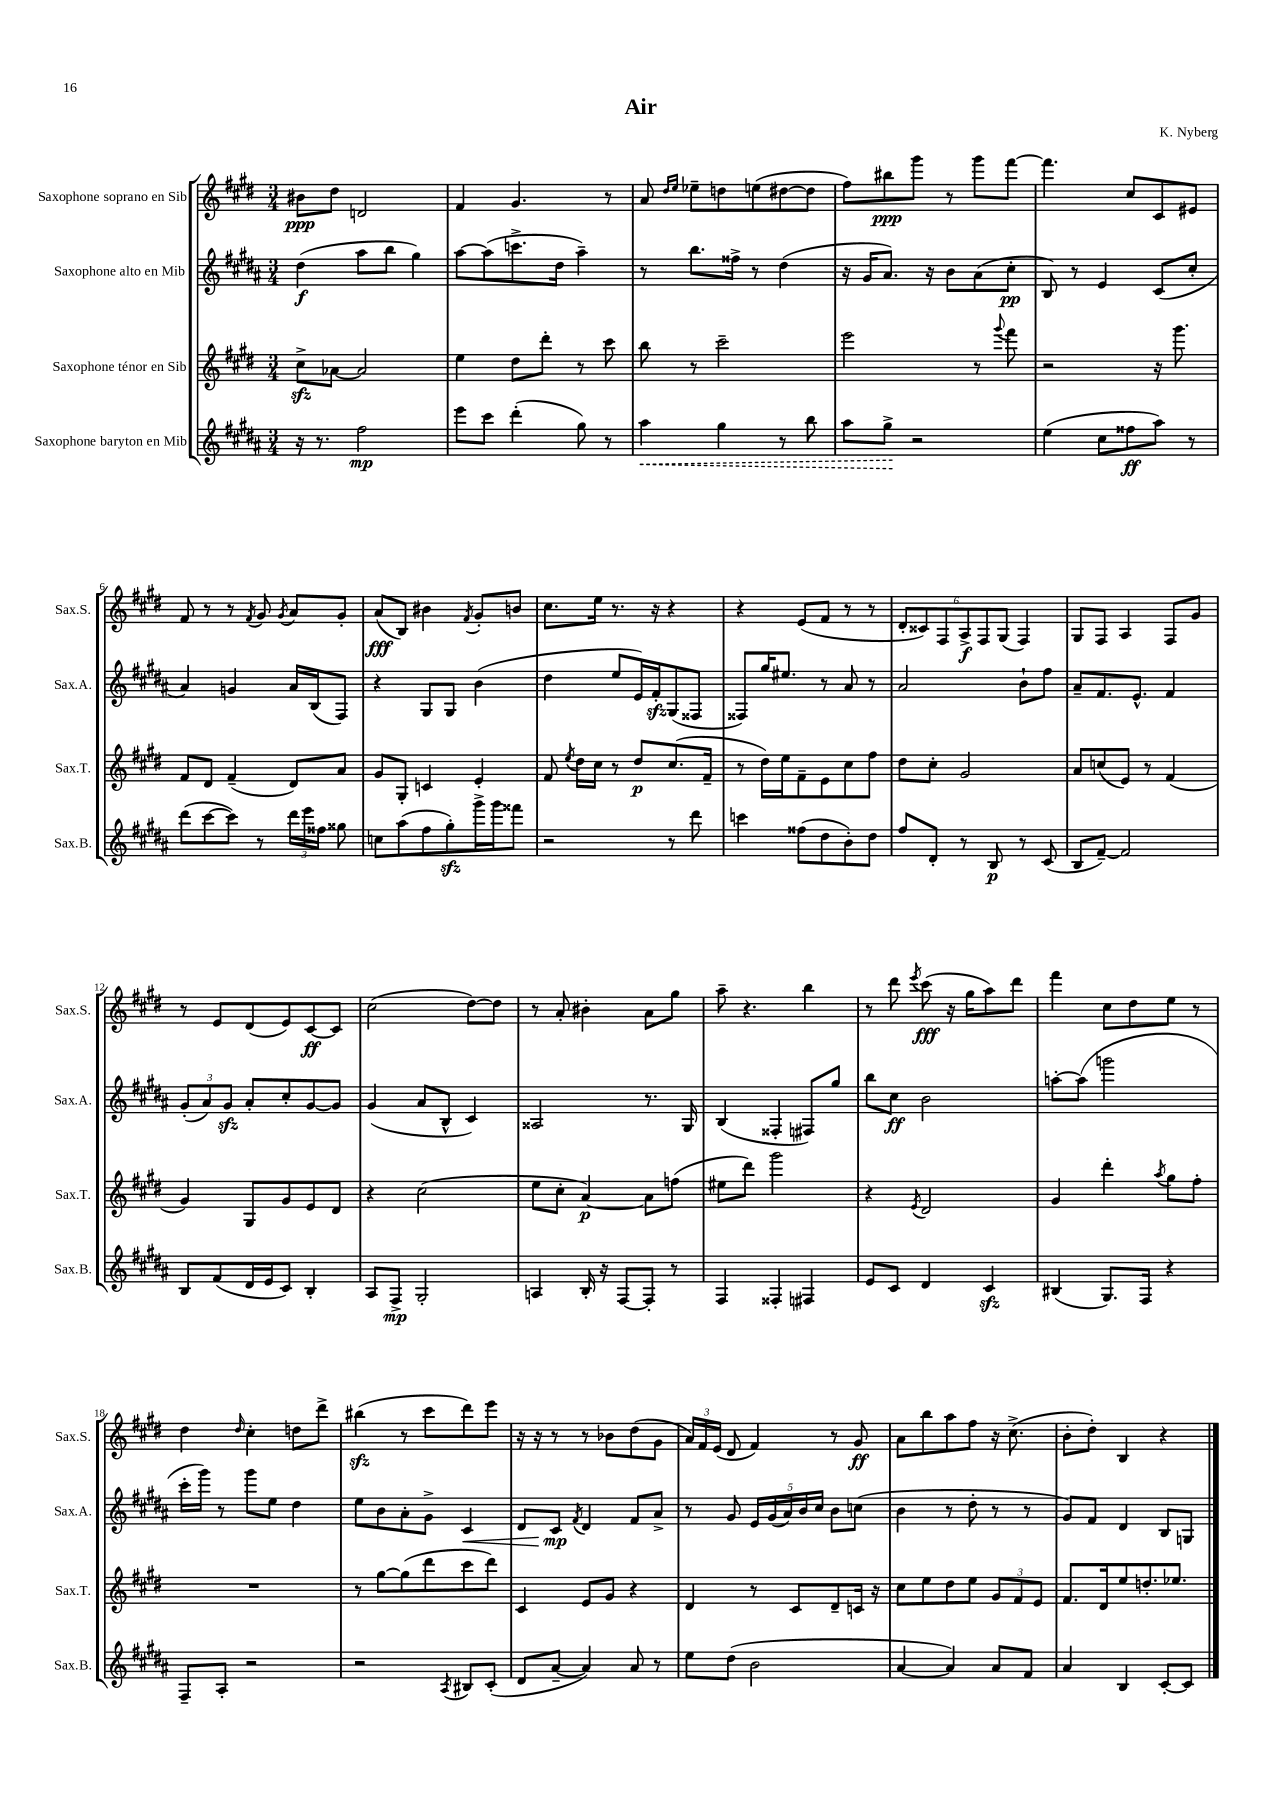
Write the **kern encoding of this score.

**kern	**kern	**kern	**kern
*staff4	*staff3	*staff2	*staff1
*clefG2	*clefG2	*clefG2	*clefG2
*k[f#c#g#d#a#]	*k[f#c#g#d#]	*k[f#c#g#d#a#]	*k[f#c#g#d#]
*M3/4	*M3/4	*M3/4	*M3/4
16r	8cc#^	(4dd#	8b#
8.r	.	.	.
.	[8a-	.	8dd#
2ff#	2a-]	8aa#	2d
.	.	8bb	.
.	.	4gg#)	.
=	=	=	=
8eee	4ee	[8aa#	4f#
8ccc#	.	(8aa#]	.
(4ddd#'	8dd#	8.ccc^	4.g#
.	8ddd#'	.	.
.	.	16dd#	.
8gg#)	8r	4aa#~)	.
8r	8ccc#	.	8r
=	=	=	=
4aa#	8bb	8r	8a
.	.	.	16qqdd#
.	.	.	16qqee
.	8r	8.bb	8ee-~
4gg#	2ccc#~	.	8dd
.	.	16ff##^	.
.	.	8r	(8ee
8r	.	(4dd#	[8dd#
8bb	.	.	8dd#]
=	=	=	=
8aa#	2eee	16r	8ff#)
.	.	16g#	.
8gg#^	.	8.a#)	8bb#
2r	.	.	8ggg#
.	.	16r	.
.	.	8b	8r
.	8r	(8a#	8ggg#
.	8qqggg#	.	.
.	8fff#	8cc#'	[8fff#
=	=	=	=
(4ee	2r	8B)	4.fff#]
.	.	8r	.
8cc#	.	4e	.
8ff##	.	.	8cc#
8aa#)	16r	(8c#	8c#
.	8.ggg#	.	.
8r	.	8cc#'	8e#
=	=	=	=
(8ddd#	8f#	4a#)	8f#
[8ccc#	8d#	.	8r
8ccc#])	(4f#~	4g	8r
.	.	.	8qf#
8r	.	.	8g#
.	.	.	8qg#
24ddd#	8d#)	16a#	8a
24eee	.	.	.
.	.	(16B	.
24ff##	.	.	.
8gg##	8a	8F#)	8g#'
=	=	=	=
8cc	8g#	4r	(8a
(8aa#	8G#'	.	8B)
8ff#	4c	8G#	4b#
8gg#')	.	8G#	.
.	.	.	8qf#
16ggg#^	4e'	(4b	8g#'
16ggg#	.	.	.
8fff##	.	.	8b
=	=	=	=
2r	8f#	4dd#	8.cc#
.	8qee	.	.
.	16dd#	.	.
.	16cc#	.	16ee
.	8r	8ee	8.r
.	8dd#	16e)	.
.	.	16f#'	16r
8r	(8.cc#	(8G#	4r
8ddd#	.	8F##	.
.	16f#~	.	.
=	=	=	=
4ccc	8r	8F##)	4r
.	16dd#)	16gg#	.
.	16ee	8.ee#	.
(8ff##	8f#~	.	(8e
8dd#	8e	8r	8f#
8b')	8cc#	8a#	8r
8dd#	8ff#	8r	8r
=	=	=	=
8ff#	8dd#	2a#	12d#'
.	.	.	12c##)
8d#'	8cc#'	.	.
.	.	.	12F#
8r	2g#	.	12A^
.	.	.	12F#
8B	.	.	.
.	.	.	(12G#
8r	.	8b`	4F#)
(8c#	.	8ff#	.
=	=	=	=
8B	8a	8a#~	8G#
[8f#~)	(8cc	8.f#	8F#
2f#]	8e)	.	4A
.	.	8.e^^	.
.	8r	.	.
.	(4f#	4f#	8F#
.	.	.	8g#
=	=	=	=
8B	4g#)	(12g#'	8r
.	.	12a#)	.
(8f#	.	.	8e
.	.	12g#	.
16d#	8G#	8a#'	(8d#
16e	.	.	.
8c#)	8g#	8cc#'	8e)
4B'	8e	[8g#	[8c#
.	8d#	8g#]	8c#]
=	=	=	=
8A#	4r	(4g#	(2cc#
8F#^	.	.	.
2G#'	(2cc#	8a#	.
.	.	8B^^	.
.	.	4c#)	[8dd#)
.	.	.	8dd#]
=	=	=	=
4A	8ee	2A##	8r
.	8cc#'	.	8a'
16B'	[4a)	.	4b#'
16r	.	.	.
[8F#	.	.	.
8F#']	8a]	8.r	8a
8r	(8ff	.	8gg#
.	.	16G#	.
=	=	=	=
4F#	8ee#	(4B	8aa~
.	8ddd#)	.	4.r
4F##'	2ggg#	4F##'	.
4F#	.	8F#)	4bb
.	.	8gg#	.
=	=	=	=
8e	4r	8bb	8r
8c#	.	8cc#	8ddd#
.	8qe	.	8qeee
4d#	2d#	2b	(8ccc#
.	.	.	16r
.	.	.	16gg#
4c#	.	.	8aa)
.	.	.	8ddd#
=	=	=	=
(4B#	4g#	[8aa'	4fff#
.	.	(8aa]	.
8.G#)	4ddd#'	2ggg	8cc#
.	.	.	8dd#
16F#	.	.	.
.	8qaa	.	.
4r	8gg#	.	8ee
.	8ff#'	.	8r
=	=	=	=
8F#~	2.r	16ccc#'	4dd#
.	.	16ggg#)	.
8A#'	.	8r	.
.	.	.	16qqdd#
2r	.	8ggg#	4cc#'
.	.	8ee	.
.	.	4dd#	8dd
.	.	.	8ddd#^
=	=	=	=
2r	8r	8ee	(4bb#
.	[8gg#	8b	.
.	(8gg#]	8a#'	8r
.	8ddd#	8g#^	8ccc#
8qA#	.	.	.
8B#	8ccc#	4c#	8ddd#)
(8c#'	8ddd#)	.	8eee
=	=	=	=
8d#	4c#	8d#	16r
.	.	.	16r
[8a#~	.	8c#	8r
.	.	8qf#	.
4a#])	8e	4d#	8r
.	8g#	.	8b-
8a#	4r	8f#	(8dd#
8r	.	8a#^	8g#
=	=	=	=
8ee	4d#	8r	24a)
.	.	.	24f#
.	.	.	(24e
(8dd#	.	8g#	8d#
2b	8r	20e	4f#)
.	.	(20g#	.
.	.	20a#)	.
.	8c#	.	.
.	.	20b	.
.	.	20cc#	.
.	8d#~	8b	8r
.	16c	(8cc	8g#
.	16r	.	.
=	=	=	=
[4a#	8cc#	4b	8a
.	8ee	.	8bb
4a#])	8dd#	8r	8aa
.	8ee	8dd#'	8ff#
8a#	12g#	8r	16r
.	.	.	(8.cc#^
.	12f#	.	.
8f#	.	8r	.
.	12e	.	.
=	=	=	=
4a#	8.f#	8g#)	8b'
.	.	8f#	8dd#')
.	16d#	.	.
4B	8ee	4d#	4B
.	8.dd'	.	.
[8c#'	.	8B	4r
.	8.ee-	.	.
8c#]	.	8G	.
==	==	==	==
*-	*-	*-	*-
